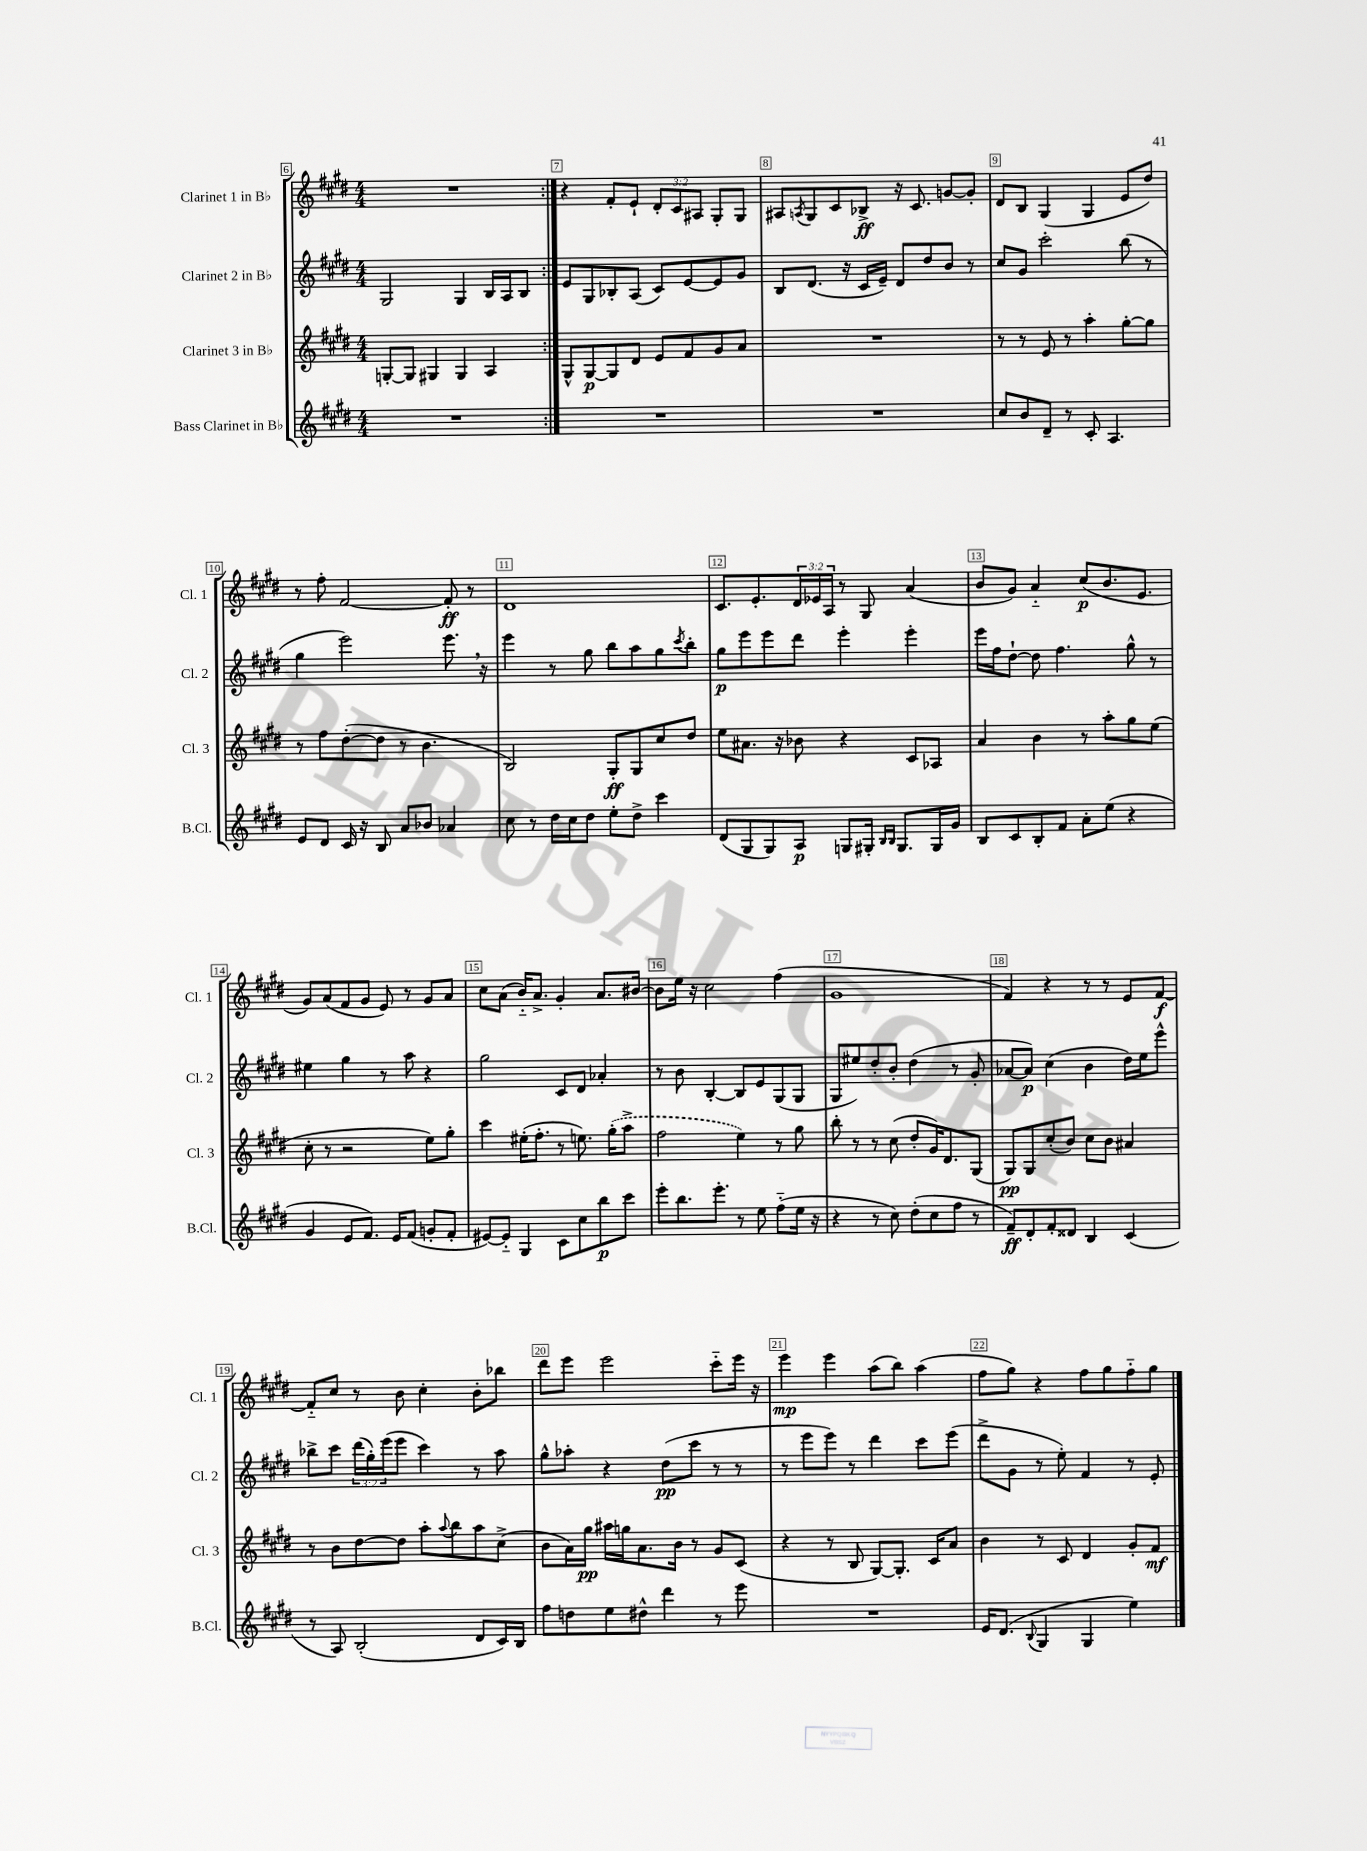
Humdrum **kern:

**kern	**dynam	**kern	**dynam	**kern	**dynam	**kern	**dynam
*part4	*part4	*part3	*part3	*part2	*part2	*part1	*part1
*staff4	*staff4	*staff3	*staff3	*staff2	*staff2	*staff1	*staff1
*I"Bass Clarinet in B♭	*	*I"Clarinet 3 in B♭	*	*I"Clarinet 2 in B♭	*	*I"Clarinet 1 in B♭	*
*I'B.Cl.	*	*I'Cl. 3	*	*I'Cl. 2	*	*I'Cl. 1	*
*clefG2	*	*clefG2	*	*clefG2	*	*clefG2	*
*k[f#c#g#d#]	*	*k[f#c#g#d#]	*	*k[f#c#g#d#]	*	*k[f#c#g#d#]	*
*M4/4	*	*M4/4	*	*M4/4	*	*M4/4	*
=6	=6	=6	=6	=6	=6	=6	=6
1r	.	[8Gn'/L	.	2G#/	.	1r	.
.	.	8G/J]	.	.	.	.	.
.	.	4G#X/	.	.	.	.	.
.	.	4G#/	.	4G#/	.	.	.
.	.	4A/	.	16B/LL	.	.	.
.	.	.	.	16A/J	.	.	.
.	.	.	.	8B/J	.	.	.
=7:|!	=7:|!	=7:|!	=7:|!	=7:|!	=7:|!	=7:|!	=7:|!
1r	.	8G#^^/L	.	8e/L	.	4r	.
.	.	[8G#/	p	8G#/	.	.	.
.	.	8G#/]	.	8B-X'/	.	8f#'/L	.
.	.	8d#/J	.	(8A/J	.	8e`/J	.
.	.	8e/L	.	8c#/L)	.	12d#'/L	.
.	.	.	.	.	.	12c#/	.
.	.	8f#/	.	[8e/	.	.	.
.	.	.	.	.	.	12A#X/J	.
.	.	8g#/	.	8e/]	.	8G#'/L	.
.	.	8a/J	.	8g#/J	.	8G#/J	.
=8	=8	=8	=8	=8	=8	=8	=8
1r	.	1r	.	8B/L	.	8A#X/L	.
.	.	.	.	.	.	8qAn/	.
.	.	.	.	(8.d#/J	.	8G#/	.
.	.	.	.	.	.	8c#/	.
.	.	.	.	16r	.	.	.
.	.	.	.	16c#/LL	.	8B-X^/J	ff
.	.	.	.	16e~/JJ)	.	.	.
.	.	.	.	8d#/L	.	16r	.
.	.	.	.	.	.	8.c#/	.
.	.	.	.	8dd#/	.	.	.
.	.	.	.	8b/J	.	[8gn/L	.
.	.	.	.	8r	.	8g'/J]	.
=9	=9	=9	=9	=9	=9	=9	=9
8cc#/L	.	8r	.	8cc#/L	.	8d#/L	.
8b/	.	8r	.	8g#/J	.	8B/J	.
8d#~/J	.	8e/	.	2ccc#'\	.	(4G#/	.
8r	.	8r	.	.	.	.	.
8c#'/	.	4aa'\	.	.	.	4G#/	.
4.A/	.	.	.	.	.	.	.
.	.	[8gg#'\L	.	(8bb\	.	8e/L	.
.	.	8gg#\J]	.	8r	.	8dd#/J)	.
!!LO:LB:g=z
=10	=10	=10	=10	=10	=10	=10	=10
8e/L	.	8r	.	4gg#\	.	8r	.
8d#/J	.	8ff#\L	.	.	.	8ff#'\	.
16c#/	.	([8dd#'\	.	2eee\)	.	[2f#/	.
16r	.	.	.	.	.	.	.
8B/	.	8dd#\J]	.	.	.	.	.
8a/L	.	8r	.	.	.	.	.
8b-X/J	.	4.b\	.	.	.	.	.
4a-X/	.	.	.	8.eee,\	.	8f#'/]	ff
.	.	.	.	.	.	8r	.
.	.	.	.	16r	.	.	.
=11	=11	=11	=11	=11	=11	=11	=11
8cc#\	.	2B/)	.	4eee\	.	1d#	.
8r	.	.	.	.	.	.	.
16dd#\LL	.	.	.	8r	.	.	.
16cc#\J	.	.	.	.	.	.	.
8dd#\J	.	.	.	8gg#\	.	.	.
8ee'\L	.	8G#'/L	ff	8bb\L	.	.	.
8dd#^\J	.	8G#/	.	8aa\	.	.	.
4ccc#\	.	8cc#/	.	8gg#\	.	.	.
.	.	.	.	8qccc#/	.	.	.
.	.	8dd#/J	.	8bb'\J	.	.	.
=12	=12	=12	=12	=12	=12	=12	=12
(8d#/L	.	8ee\L	.	8gg#\L	p	8.c#/L	.
8G#/	.	8.a#X\J	.	8eee\	.	.	.
.	.	.	.	.	.	8.e'/	.
8G#/)	.	.	.	8eee\	.	.	.
.	.	16r	.	.	.	.	.
8A/J	p	8b-X\	.	8ddd#\J	.	24d#/L	.
.	.	.	.	.	.	24e-X/	.
.	.	.	.	.	.	24A/JJ	.
8Gn/L	.	4r	.	4eee'\	.	8r	.
16G#X'/Jk	.	.	.	.	.	8G#/	.
16qqB/LL	.	.	.	.	.	.	.
16qqB/JJ	.	.	.	.	.	.	.
8.G#/L	.	.	.	.	.	.	.
.	.	8c#/L	.	4eee'\	.	(4a/	.
16G#/L	.	8A-X/J	.	.	.	.	.
16g#/JJ	.	.	.	.	.	.	.
=13	=13	=13	=13	=13	=13	=13	=13
8B/L	.	4a/	.	16eee\LL	.	8b/L	.
.	.	.	.	16ff#\J	.	.	.
8c#/	.	.	.	[8dd#`\J	.	8g#/J)	.
8B'/	.	4b\	.	8dd#\]	.	4a/	.
8f#/J	.	.	.	4.ff#\	.	.	.
8a'\L	.	8r	.	.	.	(8cc#/L	p
(8ee\J	.	8aa'\L	.	.	.	8.b/	.
4r	.	8gg#\	.	8gg#^^\	.	.	.
.	.	.	.	.	.	8.e/J	.
.	.	(8ee\J	.	8r	.	.	.
!!LO:LB:g=z
=14	=14	=14	=14	=14	=14	=14	=14
4g#/	.	8cc#'\	.	4ee#X\	.	8g#/L)	.
.	.	8r	.	.	.	(8a/	.
8e/L	.	2r	.	4gg#\	.	8f#/	.
8.f#/J)	.	.	.	.	.	8g#/J	.
.	.	.	.	8r	.	8e/)	.
16e/KL	.	.	.	.	.	.	.
(8f#/J	.	.	.	8aa\	.	8r	.
8gn'/L	.	8ee\L)	.	4r	.	8g#/L	.
8f#'/J	.	8gg#'\J	.	.	.	8a/J	.
=15	=15	=15	=15	=15	=15	=15	=15
[8e#X/L)	.	4ccc#\	.	2gg#\	.	8cc#\L	.
8e#/J]	.	.	.	.	.	(8a\J	.
4G#/	.	(16ee#X'\KL	.	.	.	16b/KL)	.
.	.	8.ff#'\J	.	.	.	8.a^/J	.
8c#\L	.	8r	.	8c#/L	.	4g#'/	.
8cc#\	.	8.een\)	.	8d#/J	.	.	.
8bb\	p	.	.	4a-X'/	.	8.a/L	.
.	.	(16gg#'\KL	.	.	.	.	.
8ccc#\J	.	8aa^\J	.	.	.	.	.
.	.	.	.	.	.	[16b#X/Jk	.
=16	=16	=16	=16	=16	=16	=16	=16
8eee'\L	.	2ff#\	.	8r	.	8b#\L]	.
8.bb\	.	.	.	8b\	.	16ee\Jk	.
.	.	.	.	.	.	16r	.
.	.	.	.	[4B'/	.	2cc#\	.
8.eee'\J	.	.	.	.	.	.	.
8r	.	4ee\)	.	8B/L]	.	.	.
8ee\	.	.	.	8e/	.	.	.
(8ff#\L	.	8r	.	(8G#/	.	(4ff#\	.
16ee\Jk	.	8gg#\	.	8G#/J	.	.	.
16r	.	.	.	.	.	.	.
=17	=17	=17	=17	=17	=17	=17	=17
4r	.	8bb'\	.	8G#/L	.	1g#	.
.	.	8r	.	8ee#X/)	.	.	.
8r	.	8r	.	8dd#'/	.	.	.
8cc#\)	.	(8cc#\	.	8b'/J	.	.	.
(8dd#'\L	.	8dd#'/L	.	(4dd#\	.	.	.
8cc#\	.	16g#/K)	.	.	.	.	.
.	.	8.d#/	.	.	.	.	.
8ff#\J	.	.	.	8r	.	.	.
8r	.	(8G#/J	.	8g#'/	.	.	.
=18	=18	=18	=18	=18	=18	=18	=18
8f#~/L)	ff	8G#/L)	pp	[8a-X/L	.	4f#/)	.
8d#'/	.	8G#/	.	8a-/J])	p	.	.
8f#'/	.	(8cc#'/	.	(4cc#\	.	4r	.
8d##X/J	.	8b/J)	.	.	.	.	.
4B/	.	8cc#\L	.	4b\	.	8r	.
.	.	8b\J	.	.	.	8r	.
(4c#/	.	4a#X/	.	16dd#\LL)	.	8e/L	.
.	.	.	.	16ee\J	.	.	.
.	.	.	.	8eee^^\J	.	[8f#/J	f
!!LO:LB:g=z
=19	=19	=19	=19	=19	=19	=19	=19
8r	.	8r	.	8bb-X^\L	.	8f#/L]	.
8A/)	.	8b\L	.	8ccc#\J	.	8cc#/J	.
(2B'/	.	[8dd#\	.	(24ddd#\LL	.	8r	.
.	.	.	.	24gg#'\)	.	.	.
.	.	.	.	(24eee\J	.	.	.
.	.	8dd#\J]	.	8eee\J	.	8b\	.
.	.	8aa'\L	.	4ccc#\)	.	4cc#'\	.
.	.	8qqaa/	.	.	.	.	.
.	.	8bb\	.	.	.	.	.
8d#/L	.	8aa\	.	8r	.	8b'\L	.
16c#/L)	.	(8cc#^\J	.	8aa\	.	8bb-X\J	.
16B/JJ	.	.	.	.	.	.	.
=20	=20	=20	=20	=20	=20	=20	=20
8ff#\L	.	8b\L	.	8gg#^^\L	.	8ddd#\L	.
8ddn\	.	16a\L)	.	8aa-X'\J	.	8eee\J	.
.	.	16gg#\JJ	pp	.	.	.	.
8ee\	.	16aa#X\LL	.	4r	.	2eee\	.
.	.	16ggn\J	.	.	.	.	.
8dd#X^^\J	.	8.a\	.	.	.	.	.
4ddd#\	.	.	.	(8dd#\L	pp	.	.
.	.	16b\Jk	.	.	.	.	.
.	.	8r	.	8ccc#\J	.	.	.
8r	.	8g#/L	.	8r	.	8ccc#\L	.
8eee\	.	(8c#/J	.	8r	.	16eee\Jk	.
.	.	.	.	.	.	16r	.
=21	=21	=21	=21	=21	=21	=21	=21
1r	.	4r	.	8r	.	4eee\	mp
.	.	.	.	8eee\L	.	.	.
.	.	8r	.	8eee\J)	.	4eee\	.
.	.	8B/	.	8r	.	.	.
.	.	[8G#/L)	.	4ddd#\	.	(8aa\L	.
.	.	8.G#'/J]	.	.	.	8bb\J)	.
.	.	.	.	8ccc#\L	.	(4aa\	.
.	.	16c#/KL	.	.	.	.	.
.	.	8a/J	.	(8eee\J	.	.	.
=22	=22	=22	=22	=22	=22	=22	=22
16e/KL	.	4b\	.	8ddd#^\L	.	8ff#\L	.
(8.d#/J	.	.	.	.	.	.	.
.	.	.	.	8g#\J	.	8gg#\J)	.
8qqB/	.	.	.	.	.	.	.
4G#/	.	8r	.	8r	.	4r	.
.	.	8c#/	.	8ee'\)	.	.	.
4G#/	.	4d#/	.	4f#/	.	8ff#\L	.
.	.	.	.	.	.	8gg#\	.
4ee\)	.	8g#'/L	.	8r	.	8ff#\	.
.	.	8f#/J	mf	8e'/	.	8gg#\J	.
==	==	==	==	==	==	==	==
*-	*-	*-	*-	*-	*-	*-	*-
